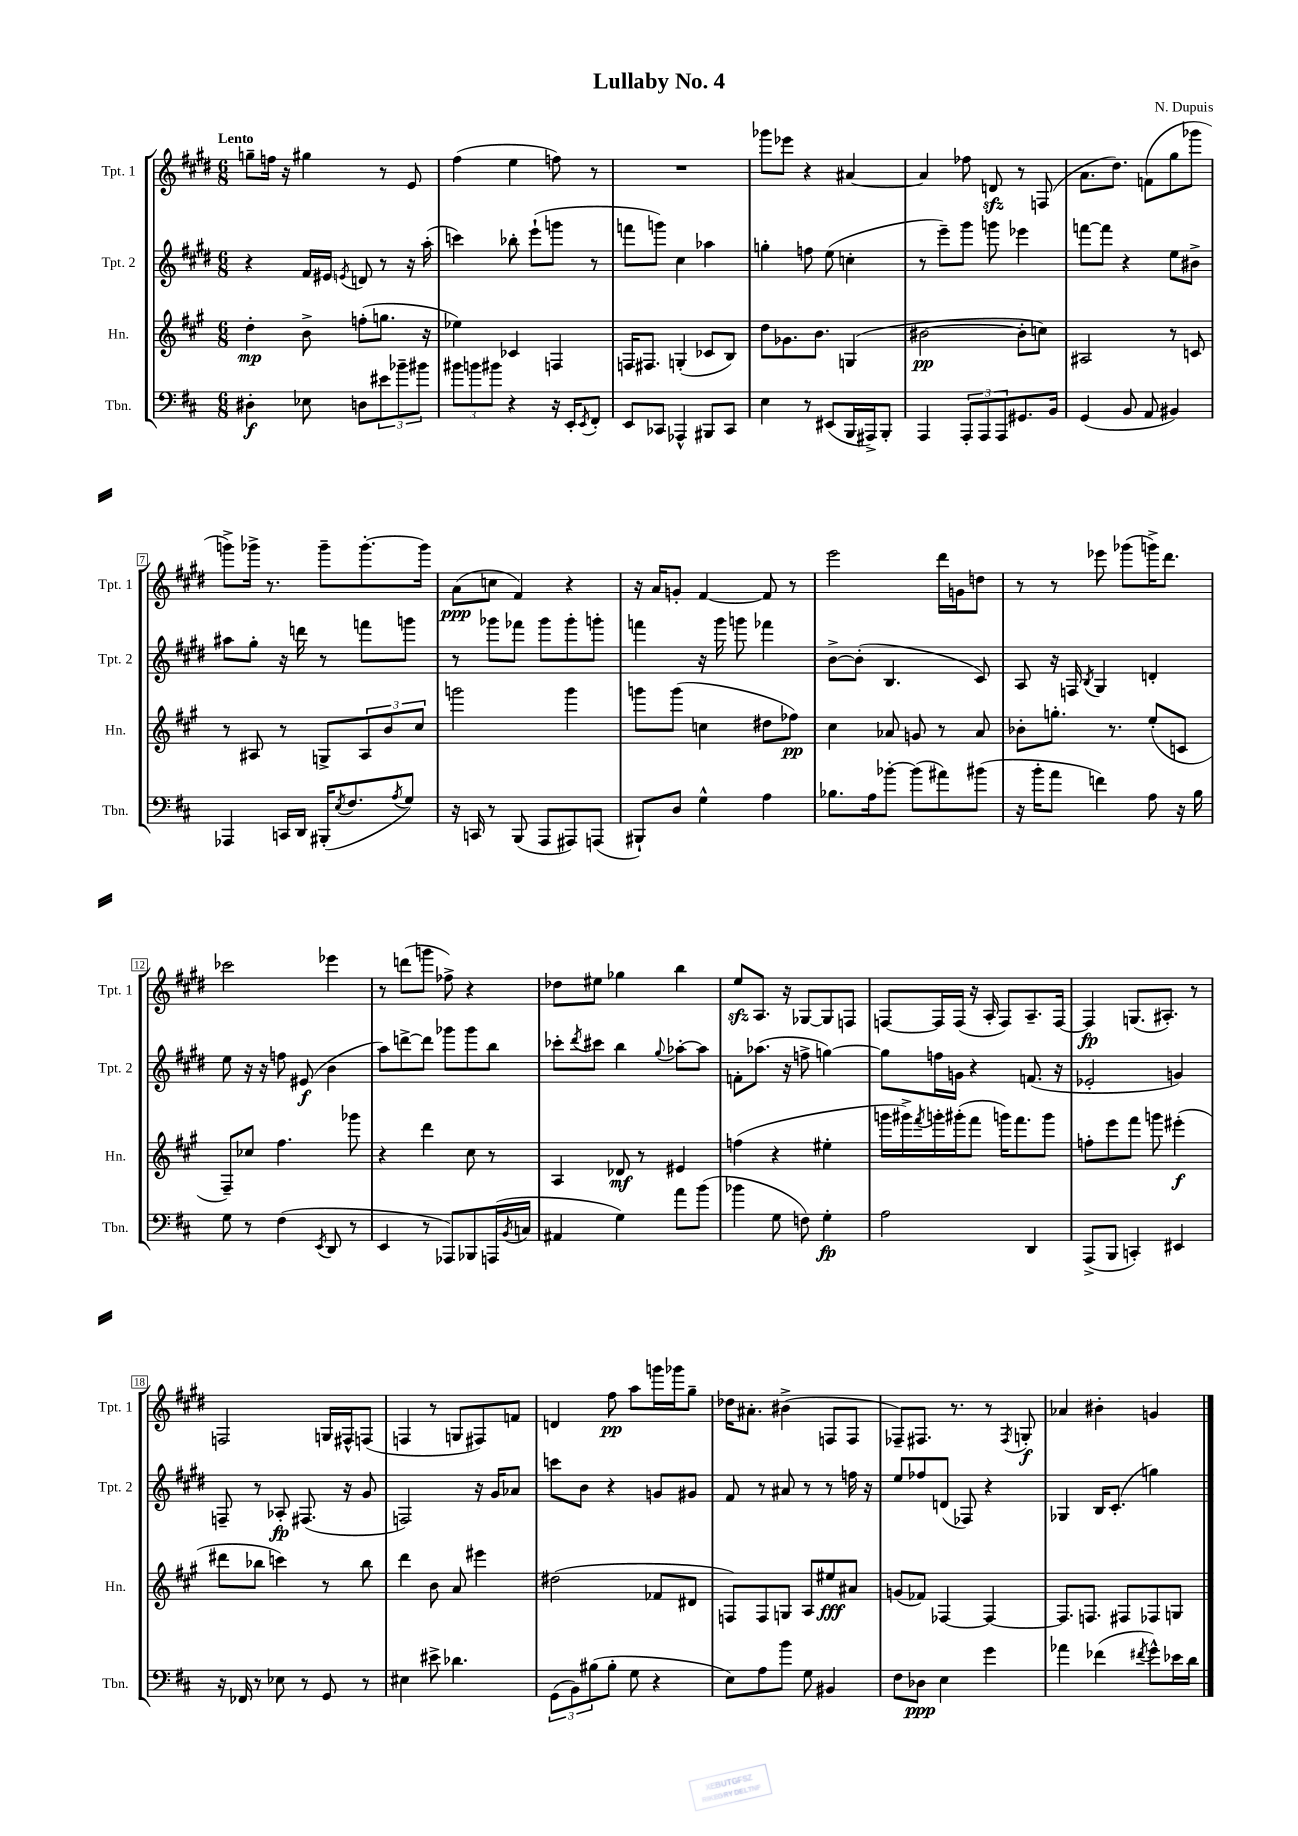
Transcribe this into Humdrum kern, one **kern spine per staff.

**kern	**kern	**kern	**kern
*staff4	*staff3	*staff2	*staff1
*clefF4	*clefG2	*clefG2	*clefG2
*k[f#c#]	*k[f#c#g#]	*k[f#c#g#d#]	*k[f#c#g#d#]
*M6/8	*M6/8	*M6/8	*M6/8
4D#'\	4dd'\	4r	8gg~\L
.	.	.	16ff\Jk
.	.	.	16r
8E-\	8b^\	16f#/LL	4gg#\
.	.	16e#/JJ	.
.	.	8qe/	.
8D\L	(8ff'\L	8d/	.
12e#\	8.gg\J	8r	8r
12b-~\	.	.	.
.	.	16r	8e/
12b#\J	.	.	.
.	16r	(16aa'\	.
=	=	=	=
12b#\L	4ee-\)	4ccc\)	(4ff#\
12b\	.	.	.
12b#\J	.	.	.
4r	4c-/	8bb-'\	4ee\
.	.	(8eee`\L	.
16r	4F/	8ggg\J	8ff\)
16EE'/LK	.	.	.
8qEE/	.	.	.
8FF#'/J	.	8r	8r
=	=	=	=
8EE/L	16F/LK	8fff\L	2.r
.	8.F#/J	.	.
8CC-/J	.	8ggg\J)	.
4AAA-^^/	(4G'/	4cc#\	.
8BBB#/L	8c-/L	4aa-\	.
8CC-/J	8B/J)	.	.
=	=	=	=
4E\	8dd\L	4gg'\	8ggg-\L
.	8.g-\	.	8eee-\J
8r	.	8ff\	4r
.	8.b\J	.	.
(8EE#/L	.	(8ee\	.
16BBB/L	(4G/	4cc'\	[4a#/
16AAA#^/J)	.	.	.
8BBB'/J	.	.	.
=	=	=	=
4AAA/	[2b#\	8r	4a#/]
.	.	8eee~\L)	.
12AAA'/L	.	8ggg#\J	8ff-\
12AAA/	.	.	.
.	.	8ggg\	8d/
12AAA/	.	.	.
8.GG#/	8b#'\]L	4eee-\	8r
.	8cc\J)	.	(8F/
16BB/Jk	.	.	.
=	=	=	=
(4GG/	2A#/	[8fff\L	8.a\L
.	.	8fff\]J	.
.	.	.	8.dd#\J)
8BB/	.	4r	.
8AA/	.	.	(8f\L
4BB#/)	8r	8ee\L	8gg#\
.	8c/	8b#^\J	8ggg-\J
=	=	=	=
4AAA-/	8r	8aa#\L	8ggg^\L)
.	8A#/	8gg#'\J	16ggg-^\Jk
.	.	.	8.r
16CC/LL	8r	16r	.
16DD/JJ	.	16ddd\	.
(16BBB#'/LK	8G^/L	8r	8ggg-~\L
8qE/	.	.	.
8.F#/	.	.	.
.	12A#/	8fff\L	[8.ggg-'\
.	12b/	.	.
8qA/	.	.	.
8G/J)	.	8ggg\J	.
.	12cc#/J	.	.
.	.	.	16ggg-\]Jk
=	=	=	=
16r	2ggg\	8r	(8a\L
16CC/	.	.	.
8r	.	8ggg-\L	8cc\J
(8BBB/	.	8fff-\J	4f#/)
8AAA/L	.	8ggg-\L	.
8AAA#/)	4ggg\	8ggg-'\	4r
(8AAA/J	.	8ggg'\J	.
=	=	=	=
8BBB#`/L)	8ggg\L	4fff\	16r
.	.	.	16a/LK
8D/J	(8ggg\J	.	8g'/J
4G^^\	4cc\	16r	[4f#/
.	.	16ggg#\	.
.	.	8ggg\	.
4A\	8dd#\L	4fff-\	8f#/]
.	8ff-\J)	.	8r
=	=	=	=
8.B-\L	4cc#\	[8b^\L	2eee\
.	.	(8b'\]J	.
16A\k	.	.	.
[8b-'\J	8a-/	4.B/	.
(8b-\]L	8g/	.	.
8a#\)	8r	.	16ddd#\LL
.	.	.	16g\J
(8b#\J	8a-/	8c#/)	8dd\J
=	=	=	=
16r	8b-'\L	8A/	8r
16b'\LK	.	.	.
8a\J	8.gg'\J	16r	8r
.	.	16F/	.
.	.	8qB/	.
4f\)	.	4G#/	8eee-\
.	8.r	.	.
.	.	.	(8ggg-\L
8A\	(8ee'/L	4d'/	16ggg^\K)
.	.	.	8.ddd#\J
16r	8c/J	.	.
16B\	.	.	.
=	=	=	=
8G\	8F#~/L)	8ee\	2ccc-\
8r	8cc-/J	16r	.
.	.	16r	.
(4F#\	4.ff#\	8ff\	.
.	.	(8e#/	.
8qEE/	.	.	.
8DD/	.	4b\	4eee-\
8r	8ggg-\	.	.
=	=	=	=
4EE/	4r	8aa\L)	8r
.	.	[8ddd^\	(8ddd\L
8r	4ddd\	8ddd\]J	8ggg\J
8AAA-/L)	.	8ggg-\L	8ff-^\)
8BBB-/	8cc#\	8ggg-\	4r
(16AAA/L	8r	8bb\J	.
8qBB/	.	.	.
16C/JJ	.	.	.
=	=	=	=
4AA#/	4A/	8ccc-'\L	8dd-\L
.	.	8qddd#/	.
.	.	8ccc#\J	8ee#\J
4G\)	8d-/	4bb\	4gg-\
.	8r	.	.
.	.	8qqgg#/	.
8a\L	4e#/	[8aa-'\L	4bb\
(8b\J	.	8aa-\]J	.
=	=	=	=
4b-\	(4ff\	8f'\L	8ee/L
.	.	(8.aa-\J	8.A/J
8G\	4r	.	.
.	.	16r	16r
8F\)	.	8ff^\	[8G-/L
4G'\	4ee#'\	[4gg\)	8G-/]
.	.	.	8F/J
=	=	=	=
2A\	16ggg\LL	8gg\]L	[8F/L
.	16ggg#^\)	.	.
.	8qfff#/	.	.
.	16ggg'\	16ff\L	16F/]L
.	(16ggg#'\J	16g\JJ	(16F/JJ
.	8fff#\J	4r	16r
.	.	.	16A'/
.	16ggg\LK)	.	8F/L)
.	8.fff#\	.	.
4DD/	.	(8.f/	8.A~/
.	8ggg\J	.	.
.	.	16r	[16F/Jk
=	=	=	=
(8AAA^/L	8ff'\L	2e-'/	4F/]
8BBB/J	8eee\	.	.
4CC'/)	8fff#\J	.	(8.G/L
.	8ggg\	.	.
.	.	.	8.A#'/J)
4EE#/	(4eee#'\	4g/)	.
.	.	.	8r
=	=	=	=
16r	8ddd#\L	8F~/	2F/
16FF-/	.	.	.
8r	8bb-\J	8r	.
8E-\	4ccc\)	8A-'/	.
8r	.	(8.F#/	.
8GG/	8r	.	16G/LL
.	.	16r	16F#^^/J
8r	8bb-\	8g#/	(8F/J
=	=	=	=
4E#\	4ddd\	2F/)	4F/
8e#^\	8b\	.	8r
4.d-\	8a/	.	8G/L
.	4eee#\	16r	8F#/)
.	.	16g#/LK	.
.	.	8a-/J	8f/J
=	=	=	=
(12GG\L	(2dd#\	8ccc\L	4d/
12BB\)	.	.	.
.	.	8b\J	.
(12B#\	.	.	.
8B#'\J	.	4r	8ff#\
8G\	.	.	8aa\L
4r	8f-/L	8g/L	16ggg\L
.	.	.	16ggg-\J
.	8d#/J	8g#/J	8gg#~\J
=	=	=	=
8E\L)	8F/L)	8f#/	16dd-\LK
.	.	.	8.a#'\J
8A\	8F/	8r	.
8b\J	8G/J	8a#/	(4b#^\
8G\	8A/L	8r	.
4BB#/	8ee#/	8r	8F/L
.	8a#/J	16ff\	8F/J
.	.	16r	.
=	=	=	=
8F#\L	(8g/L	8ee/L	8F-~/L)
8D-\J	8f-/J)	8ff-/	8.F#/J
4E\	[4F-/	(8d/J	.
.	.	.	8.r
.	.	8F-/)	.
4g\	4F-/_	4r	8r
.	.	.	8qF#/
.	.	.	8G'/
=	=	=	=
4a-\	8.F-/]L	4G-/	4a-/
.	8.F/J	.	.
(4f-\	.	16B/LK	4b#'\
.	.	(8.c#'/J	.
.	8F#/L	.	.
8qf#/	.	.	.
8g^^\L)	8F-/	4gg\)	4g/
16e-\L	8G/J	.	.
16d\JJ	.	.	.
==	==	==	==
*-	*-	*-	*-
